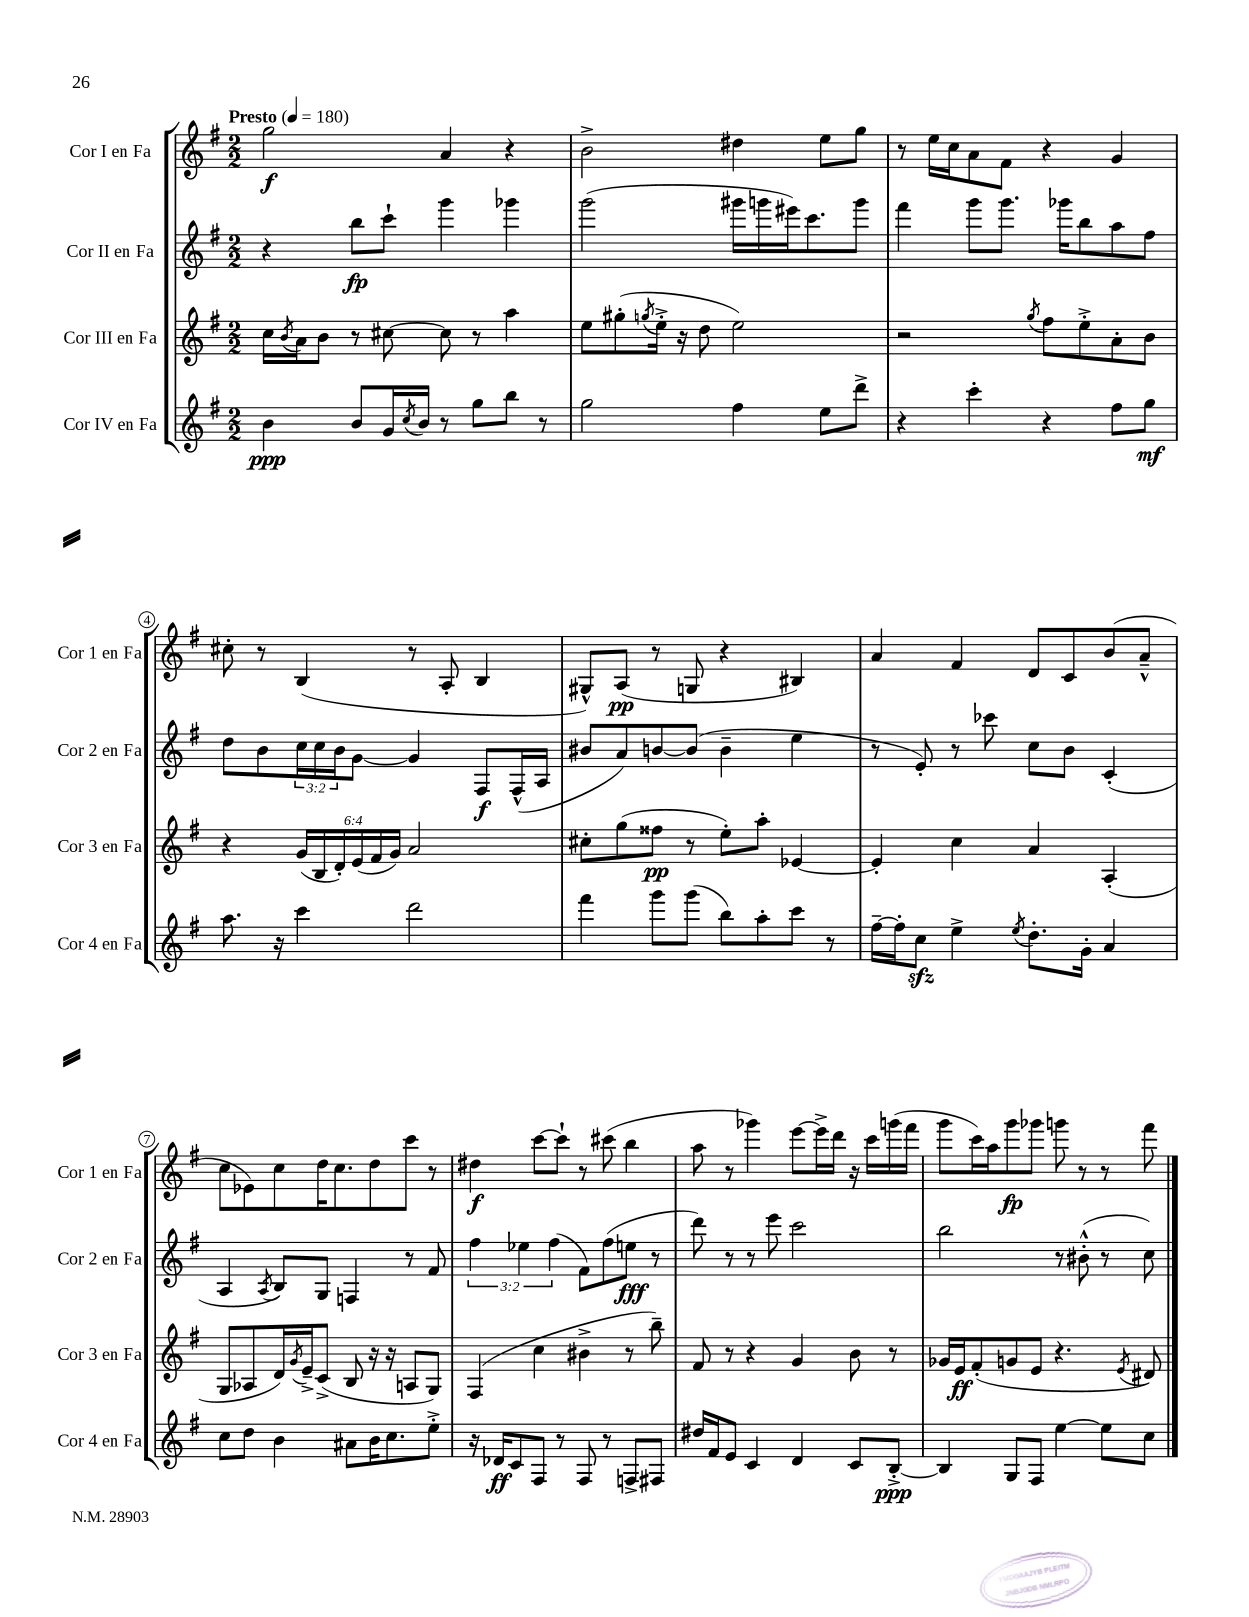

**kern	**dynam	**kern	**dynam	**kern	**dynam	**kern	**dynam
*part4	*part4	*part3	*part3	*part2	*part2	*part1	*part1
*staff4	*staff4	*staff3	*staff3	*staff2	*staff2	*staff1	*staff1
*I"Cor IV en Fa	*	*I"Cor III en Fa	*	*I"Cor II en Fa	*	*I"Cor I en Fa	*
*I'Cor 4 en Fa	*	*I'Cor 3 en Fa	*	*I'Cor 2 en Fa	*	*I'Cor 1 en Fa	*
*clefG2	*	*clefG2	*	*clefG2	*	*clefG2	*
*k[f#]	*	*k[f#]	*	*k[f#]	*	*k[f#]	*
*M2/2	*	*M2/2	*	*M2/2	*	*M2/2	*
*MM180	*	*MM180	*	*MM180	*	*MM180	*
=1	=1	=1	=1	=1	=1	=1	=1
!	!	!	!	!	!	!LO:TX:a:B:t=Presto	!
4b\	ppp	16cc\LL	.	4r	.	2gg\	f
.	.	8qb/	.	.	.	.	.
.	.	16a\J	.	.	.	.	.
.	.	8b\J	.	.	.	.	.
8b/L	.	8r	.	8bb\L	fp	.	.
16g/L	.	[8cc#X\	.	8ccc`\J	.	.	.
8qcc/	.	.	.	.	.	.	.
16b/JJ	.	.	.	.	.	.	.
8r	.	8cc#\]	.	4ggg\	.	4a/	.
8gg\L	.	8r	.	.	.	.	.
8bb\J	.	4aa\	.	4ggg-X\	.	4r	.
8r	.	.	.	.	.	.	.
=2	=2	=2	=2	=2	=2	=2	=2
2gg\	.	8ee\L	.	(2ggg\	.	2b^\	.
.	.	(8gg#X'\	.	.	.	.	.
.	.	8qggn/	.	.	.	.	.
.	.	16ee'^\Jk	.	.	.	.	.
.	.	16r	.	.	.	.	.
.	.	8dd\	.	.	.	.	.
4ff#\	.	2ee\)	.	16ggg#X\LL	.	4dd#X\	.
.	.	.	.	16gggn\	.	.	.
.	.	.	.	16eee#X\J)	.	.	.
.	.	.	.	8.ccc\	.	.	.
8ee\L	.	.	.	.	.	8ee\L	.
8ddd^\J	.	.	.	8ggg\J	.	8gg\J	.
=3	=3	=3	=3	=3	=3	=3	=3
4r	.	2r	.	4fff#\	.	8r	.
.	.	.	.	.	.	16ee\LL	.
.	.	.	.	.	.	16cc\J	.
4ccc'\	.	.	.	8ggg\L	.	8a\	.
.	.	.	.	8.ggg\J	.	8f#\J	.
.	.	8qgg/	.	.	.	.	.
4r	.	8ff#\L	.	.	.	4r	.
.	.	.	.	16ggg-X\KL	.	.	.
.	.	8ee'^\	.	8bb\	.	.	.
8ff#\L	.	8a'\	.	8aa\	.	4g/	.
8gg\J	mf	8b\J	.	8ff#\J	.	.	.
!!LO:LB:g=z
=4	=4	=4	=4	=4	=4	=4	=4
8.aa\	.	4r	.	8dd\L	.	8cc#X'\	.
.	.	.	.	8b\	.	8r	.
16r	.	.	.	.	.	.	.
4ccc\	.	(24g/LL	.	24cc\L	.	(4B/	.
.	.	24B/	.	24cc\	.	.	.
.	.	24d'/)	.	24b\J	.	.	.
.	.	(24e/	.	[8g\J	.	.	.
.	.	24f#/	.	.	.	.	.
.	.	24g/JJ)	.	.	.	.	.
2ddd\	.	2a/	.	4g/]	.	8r	.
.	.	.	.	.	.	8A'/	.
.	.	.	.	8F#/L	f	4B/	.
.	.	.	.	(16F#^^/L	.	.	.
.	.	.	.	16A/JJ	.	.	.
=5	=5	=5	=5	=5	=5	=5	=5
4fff#\	.	8cc#X'\L	.	8b#X/L	.	8G#X^^/L)	.
.	.	(8gg\	.	8a/)	.	(8A/J	pp
8ggg\L	.	8ff##X\J	pp	[8bn/	.	8r	.
(8ggg\J	.	8r	.	(8b/J]	.	8Gn/	.
8bb\L)	.	8ee'\L)	.	4b~\	.	4r	.
8aa'\	.	8aa'\J	.	.	.	.	.
8ccc\J	.	[4e-X/	.	4ee\	.	4B#X/)	.
8r	.	.	.	.	.	.	.
=6	=6	=6	=6	=6	=6	=6	=6
[16ff#~\LL	.	4e-'/]	.	8r	.	4a/	.
16ff#'\J]	.	.	.	.	.	.	.
8cczz\J	.	.	.	8e'/)	.	.	.
4ee^\	.	4cc\	.	8r	.	4f#/	.
.	.	.	.	8ccc-X\	.	.	.
8qee/	.	.	.	.	.	.	.
8.dd'\L	.	4a/	.	8cc\L	.	8d/L	.
.	.	.	.	8b\J	.	8c/	.
16g'\Jk	.	.	.	.	.	.	.
4a/	.	(4A'/	.	(4c'/	.	(8b/	.
.	.	.	.	.	.	8a~^^/J	.
!!LO:LB:g=z
=7	=7	=7	=7	=7	=7	=7	=7
8cc\L	.	8G/L	.	4A/	.	8cc\L	.
8dd\J	.	8A-X/	.	.	.	8e-X\)	.
.	.	.	.	8qA/	.	.	.
4b\	.	16d/L)	.	8B/L)	.	8cc\	.
.	.	8qg/	.	.	.	.	.
.	.	16e~^/J	.	.	.	.	.
.	.	(8c^/J	.	8G/J	.	16dd\K	.
.	.	.	.	.	.	8.cc\	.
8a#X\L	.	8B/	.	4Fn/	.	.	.
16b\K	.	16r	.	.	.	8dd\	.
8.cc\	.	16r	.	.	.	.	.
.	.	8An/L	.	8r	.	8ccc\J	.
8ee'^\J	.	8G/J)	.	8f#/	.	8r	.
=8	=8	=8	=8	=8	=8	=8	=8
16r	.	(4F#/	.	6ff#\	.	4dd#X\	f
16d-X/KL	ff	.	.	.	.	.	.
8c/	.	.	.	.	.	.	.
.	.	.	.	6ee-X\	.	.	.
8F#/J	.	4cc\	.	.	.	[8ccc\L	.
.	.	.	.	(6ff#\	.	.	.
8r	.	.	.	.	.	8ccc`\J]	.
8F#/	.	4b#X^\	.	8f#\L)	.	8r	.
8r	.	.	.	(8ff#\	.	(8ccc#X\	.
8Fn^/L	.	8r	.	8een\J	fff	4bb\	.
8F#X/J	.	8bb~\)	.	8r	.	.	.
=9	=9	=9	=9	=9	=9	=9	=9
16dd#X/LL	.	8f#/	.	8ddd\)	.	8aa\	.
16f#/J	.	.	.	.	.	.	.
8e/J	.	8r	.	8r	.	8r	.
4c/	.	4r	.	8r	.	4ggg-X\)	.
.	.	.	.	8eee\	.	.	.
4d/	.	4g/	.	2ccc\	.	[8eee\L	.
.	.	.	.	.	.	16eee^\L]	.
.	.	.	.	.	.	16ddd\JJ	.
8c/L	.	8b\	.	.	.	16r	.
.	.	.	.	.	.	16ccc\LL	.
[8B'^/J	ppp	8r	.	.	.	(16gggn\	.
.	.	.	.	.	.	16fff#\JJ	.
=10	=10	=10	=10	=10	=10	=10	=10
4B/]	.	16g-X/LL	.	2bb\	.	8ggg\L	.
.	.	16e/J	ff	.	.	.	.
.	.	(8f#'/	.	.	.	16ccc\L)	.
.	.	.	.	.	.	16aa\J	.
8G/L	.	8gn/	.	.	.	8ggg\	fp
8F#/J	.	8e/J	.	.	.	8ggg-X\J	.
[4ee\	.	4.r	.	8r	.	8gggn\	.
.	.	.	.	(8b#X'^^\	.	8r	.
8ee\L]	.	.	.	8r	.	8r	.
.	.	8qe/	.	.	.	.	.
8cc\J	.	8d#X/)	.	8cc\)	.	8fff#\	.
==	==	==	==	==	==	==	==
*-	*-	*-	*-	*-	*-	*-	*-
